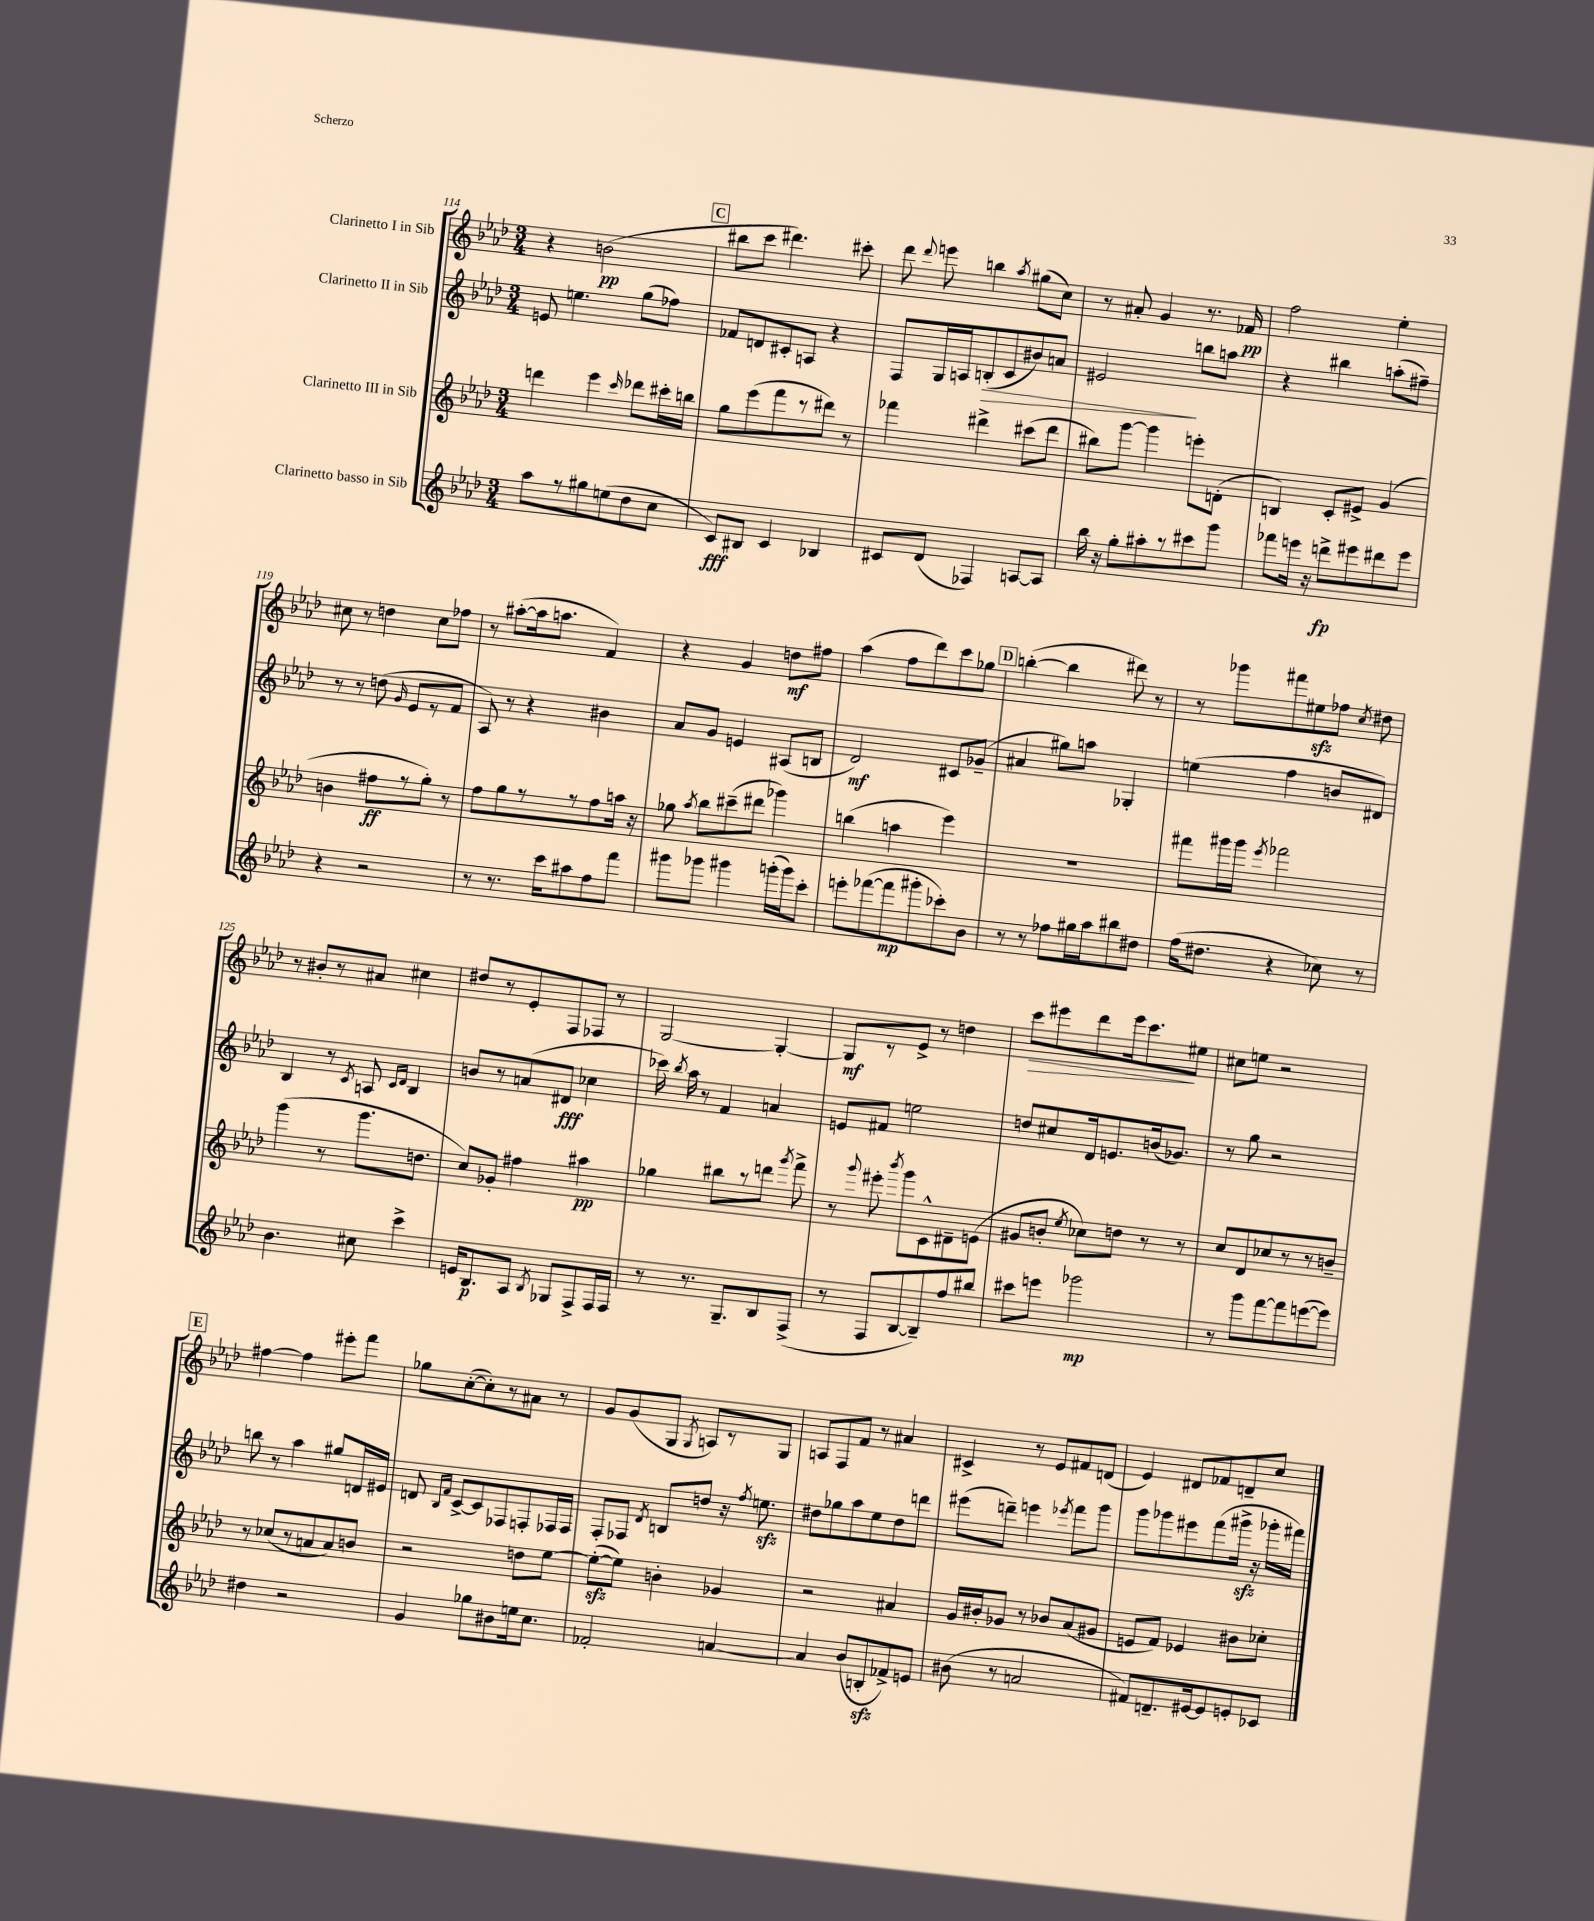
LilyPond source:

<<
\new StaffGroup <<
\new Staff = "s0" \with { instrumentName = "Clarinetto I in Sib" } {
    \clef treble \key aes \major \numericTimeSignature \time 3/4
    \autoBeamOff r4 b'2\pp( |
    \mark \markup { \box "C" } bis''8[ c'''8] dis'''4.) cis'''8-. |
    des'''8 \appoggiatura { des'''8 } e'''8 b''4 \acciaccatura { aes''8 } gis''8[( c''8]) |
    r8 ais'8-. g'4 r8. fes'16\pp |
    f''2 ees''4-. |
    cis''8 r8 d''4 cis''8[ fes''8] |
    r8 ais''8[~-.( ais''16 a''8.] f'4) |
    r4 g'4 d''8[\mf fis''8] |
    aes''4( f''8[ des'''8) c'''8 ges''8] |
    \mark \markup { \box "D" } b''4~-.( b''4 dis'''8) r8 |
    r8 ges'''8[ fis'''8 eis''8\sfz fes''8] \acciaccatura { c''8 } dis''8 |
    r8 bis'8[-. r8 ais'8] cis''4 |
    dis''8[ r8 ees'8-. f8 fes8] r8 |
    g2~ g4~-. |
    g8[\mf r8 ees'8]-> r8 d''4 |
    c'''8[\> eis'''8 des'''8 eis'''16 c'''8.\! eis''8] |
    cis''8[ e''8] r2 |
    \mark \markup { \box "E" } fis''4~ fis''4 eis'''8[-. f'''8] |
    ges''8[ c''8~-.( c''8-.) r8 ais'8] r8 |
    g'8[ g'8( g8] \acciaccatura { g8 } a8[) r8 g8] |
    a8[ f8 f'8] r8 ais'4 |
    cis'4-> r8 ees'8[ fis'8 d'8]( |
    ees'4) dis'8[ fes'8 d'8-- c''8] \bar "|." |
}
\new Staff = "s1" \with { instrumentName = "Clarinetto II in Sib" } {
    \clef treble \key aes \major \numericTimeSignature \time 3/4
    \autoBeamOff e'8 e''4. g''8[( fes''8]) |
    \mark \markup { \box "C" } fes'8[ d'8 cis'8-. a8] r4 |
    f8[ g16 a16 b8-.\>( c'8 bis'8) a'8] |
    eis'2\! b''8[ a''8] |
    r4 bis''4 a''8[-.( fis''8]--) |
    r8 r8 d''8( \grace { g'16 } ees'8[ r8 f'8] |
    aes8) r8 r4 bis'4 |
    aes'8[ g'8] e'4 ais8[( b8] |
    des'2\mf) cis'8[ ges'8]--( |
    \mark \markup { \box "D" } ais'4 gis''8[) a''8] ges4-. |
    e''4( f''4 b'8[ dis'8]) |
    bes4 r8 \acciaccatura { c'8 } a8 \grace { c'16[ des'16] } bes4 |
    b'8[ r8 a'8( dis'8]\fff ces''4 |
    ces'''16) \acciaccatura { bes''8 } aes''16 r8 f'4 a'4 |
    e'8[ fis'8] e''2 |
    d''8[ cis''8 des'16 e'8. b'16( ges'8.]) |
    r8 g''8 r2 |
    \mark \markup { \box "E" } b''8 r8 aes''4 gis''8[ d'16 eis'16] |
    d'8 \grace { bes16[ f'16] } c'8[~-> c'8 fes8 f8-. fes16 fes16] |
    f8[-. fes8] \acciaccatura { des'8 } b8[ d''8] r16 \acciaccatura { f''8 } e''8.\sfz |
    dis''8[ ges''8 aes''8 ees''8 dis''8 d'''8] |
    eis'''8[( d'''8]--) e'''4 \acciaccatura { ees'''8 } f'''8[ g'''8] |
    g'''8[ ges'''8 eis'''8 f'''8( gis'''16]->\sfz r16 ges'''16[-. fis'''16]) \bar "|." |
}
\new Staff = "s2" \with { instrumentName = "Clarinetto III in Sib" } {
    \clef treble \key aes \major \numericTimeSignature \time 3/4
    \autoBeamOff d'''4 ees'''4 \grace { c'''16 } des'''8[ cis'''16-. b''16] |
    \mark \markup { \box "C" } g''8[ ees'''8( f'''8 r8 dis'''8]) r8 |
    fes'''4 dis'''4-> cis'''8[( dis'''8] |
    bis''8[) g'''8]~ g'''4 e'''8[-. d'8]-.( |
    b4) c'8[-. eis'8]-> g'4( |
    b'4 fis''8[\ff r8 g''8]-.) r8 |
    f''8[ g''8 r8 r8 f''8 a''16] r16 |
    ges''8 \acciaccatura { aes''8 } bes''8[ cis'''8--( dis'''8] ges'''4) |
    b''4( a''4 ees'''4) |
    \mark \markup { \box "D" } R2. |
    fis'''8[ gis'''16 gis'''16] \acciaccatura { ees'''8 } fes'''2 |
    g'''4( r8 g'''8.[ d''8.] |
    c''8[) ges'8]-. fis''4 ais''4\pp |
    ges''4 bis''8[ r8 d'''8] \acciaccatura { g'''8 } f'''8-> |
    r8 \appoggiatura { g'''8 } eis'''8-. \acciaccatura { bes'''8 } g'''8[ c'8-^ dis'8-- e'8]( |
    gis'8[ b'8]-. \acciaccatura { ees''8 } ces''8[) d''8] r8 r8 |
    c''8[ des'8 ces''8 r8 r8 b'8]-- |
    \mark \markup { \box "E" } r8 ces''8[( r8 a'8 a'8) b'8] |
    r2 d''8[ ees''8]~ |
    ees''8[~-.\sfz( ees''8]) b'4-. ges'4 |
    r2 ais'4 |
    g'16[ bis'16-. ges'8] r8 bes'8[ aes'8( gis'8] |
    e'8[ f'8]) ees'4 bis'8[ ces''8]-. \bar "|." |
}
\new Staff = "s3" \with { instrumentName = "Clarinetto basso in Sib" } {
    \clef treble \key aes \major \numericTimeSignature \time 3/4
    \autoBeamOff aes''8[ r8 gis''8 e''8( des''8 c''8] |
    \mark \markup { \box "C" } c'8[\fff) bis8] c'4 bes4 |
    cis'8[ des'8]( fes4) a8[~ a8] |
    bes''16 r16 g''8[-. ais''8-. r8 cis'''8 g'''8] |
    fes'''8[ e'''16] r16 d'''8[->\fp eis'''8 dis'''8 eis'''8] |
    r4 r2 |
    r8 r8. c'''16[ ais''8 f''8 f'''8] |
    gis'''8[ ges'''8] gis'''4 g'''16[-.( g'''16) c'''8]-. |
    e'''8[-. fes'''8~( fes'''8\mp gis'''8-. ces'''8-.) bes'8] |
    \mark \markup { \box "D" } r8 r8 fes''8[ gis''16 aes''16 bis''8 dis''8] |
    f''16[( dis''8.] r4 ces''8) r8 |
    bes'4. cis''8 c'''4-> |
    e'16[ bes8.\p aes8] \acciaccatura { bes8 } ges8[ f8-> f16 f16] |
    r8 r8. g8.[-- bes8 f8]->( |
    r8 f8[ bes8~ bes8--) f''8 bis''8] |
    cis'''8[ e'''8] ges'''2\mp |
    r8 g'''8[ f'''8~ f'''8 e'''8~( e'''8]) |
    \mark \markup { \box "E" } dis''4 r2 |
    g'4 ges''8[ bis'8 e''16 c''8.] |
    fes'2-. a'4~ |
    a'4 bes'8[( b8-.\sfz fes'8->) e'8] |
    bis'8( r8 a'2 |
    fis'8[) d'8.-- eis'16~ eis'8 e'8-. ces'8] \bar "|." |
}
>>
>>
\layout { \context { \Score currentBarNumber = #114 } }
